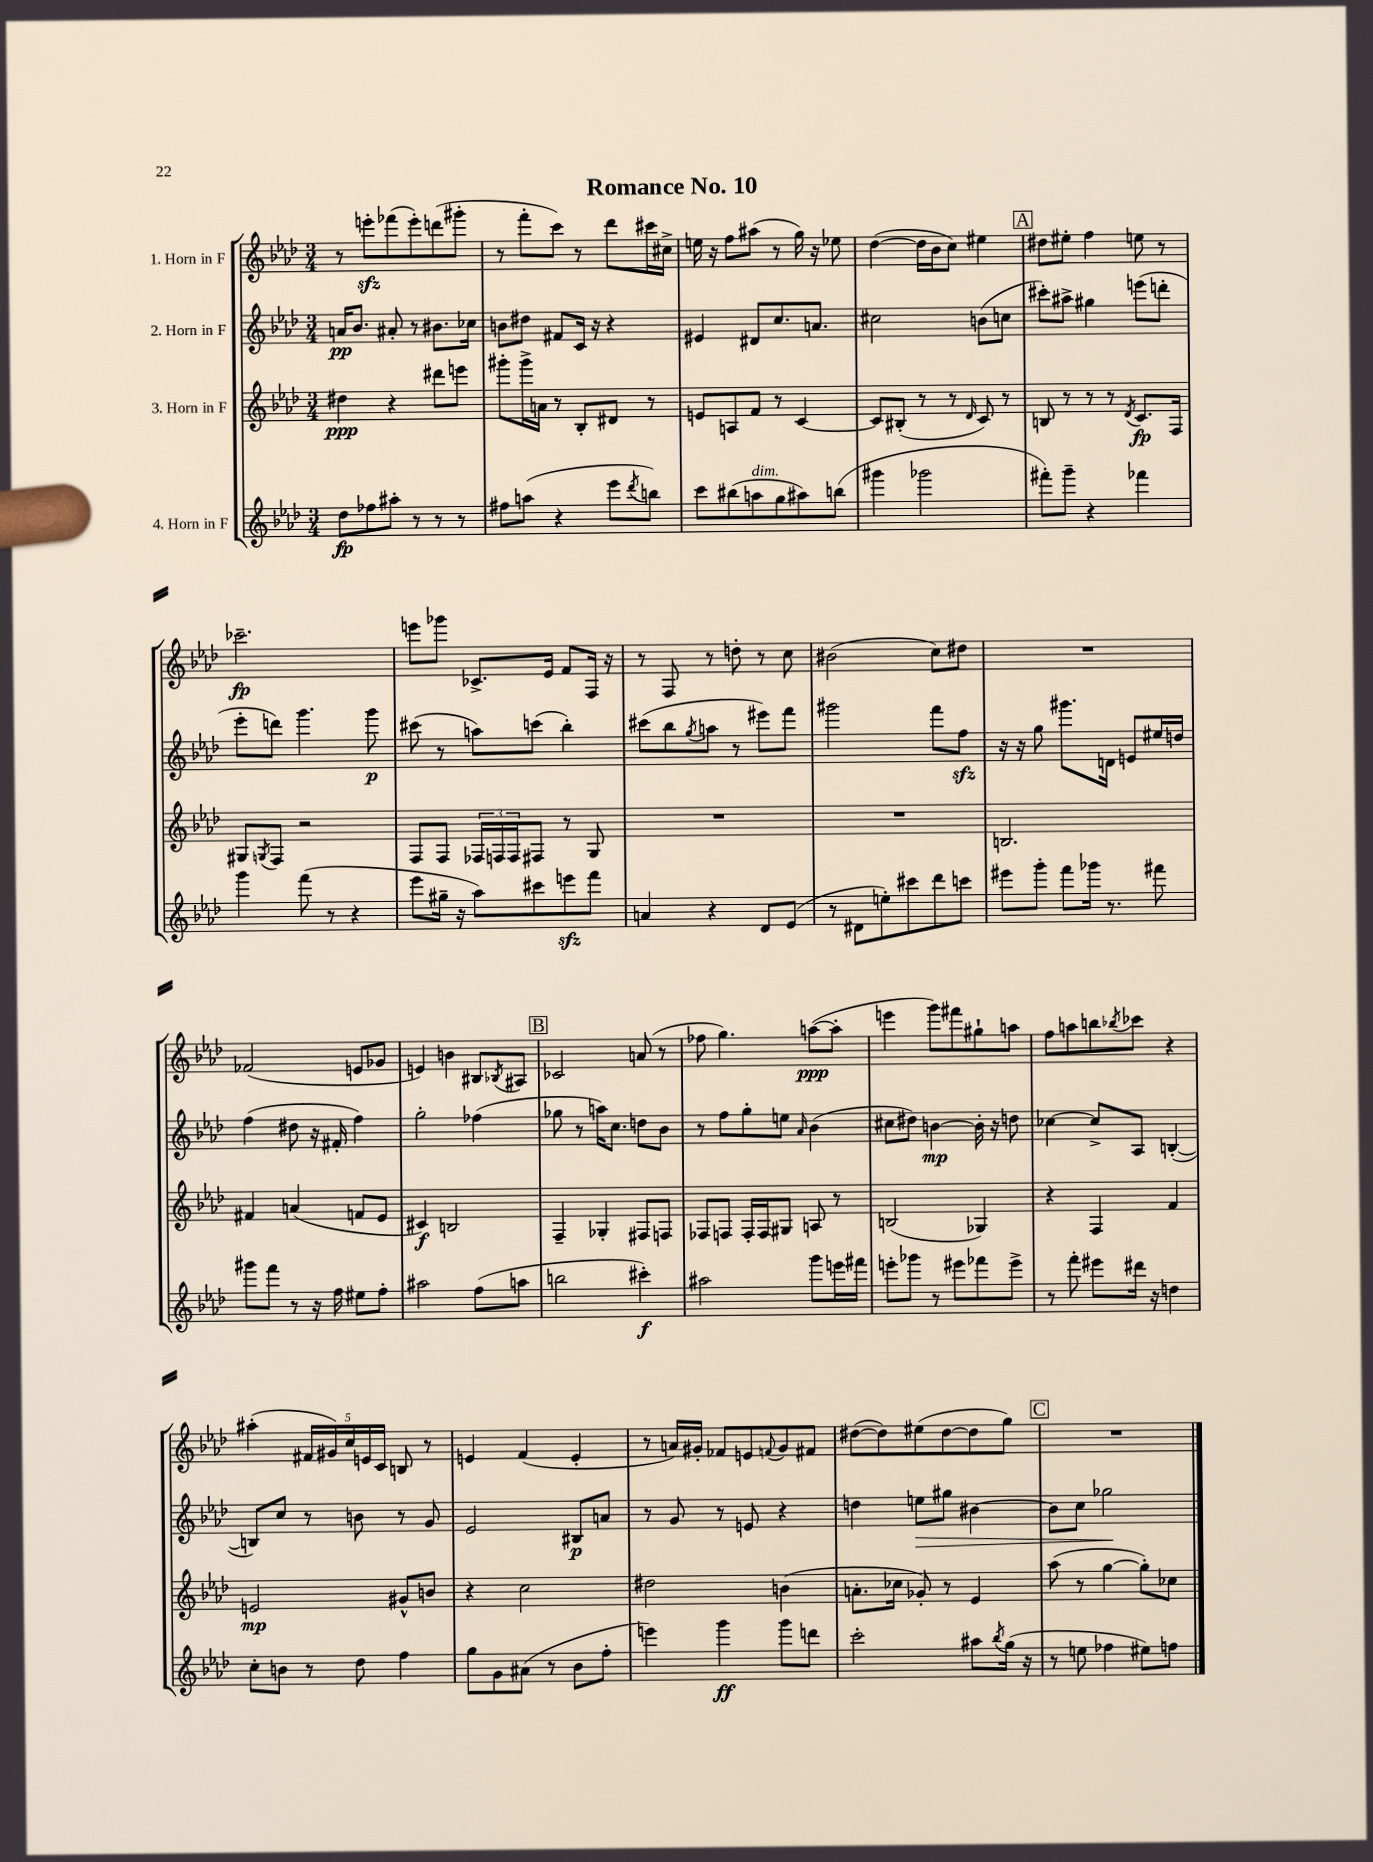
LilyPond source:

\header { title = "Romance No. 10" }
<<
\new StaffGroup <<
\new Staff = "s0" \with { instrumentName = "1. Horn in F" } {
    \clef treble \key aes \major \numericTimeSignature \time 3/4
    r8 e'''8-.\sfz fes'''8( e'''8-.) d'''8( gis'''8-. |
    r8 f'''8-. c'''8) r8 des'''8 cis'''16 cis''16-> |
    e''16 r16 f''8 ais''8( r8 g''16) r16 ees''8 |
    des''4~( des''16 bes'16 c''8) eis''4 |
    \mark \markup { \box "A" } dis''8 eis''8-. f''4 e''8 r8 |
    ces'''2.--\fp |
    e'''8 ges'''8 ces'8.-> ees'16 f'8 f16 r16 |
    r8 f8 r8 d''8-. r8 c''8 |
    bis'2( c''8) dis''8 |
    R2. |
    fes'2( e'8 ges'8 |
    e'4) b'4 bis8 \acciaccatura { bes8 } ais8 |
    \mark \markup { \box "B" } ces'2 a'8( r8 |
    fes''8 g''4.) a''8~\ppp( a''8-. |
    e'''4 g'''8) fis'''8 gis''8-! a''8 |
    f''8 a''8 b''8 \acciaccatura { bes''8 } ces'''8 r4 |
    ais''4-.( \tuplet 5/4 { fis'16 gis'16) c''16 e'16 c'16 } b8 r8 |
    e'4 f'4( e'4-. |
    r8 a'16) gis'16-. fes'8 e'8 \appoggiatura { f'8 } gis'8 fis'8 |
    dis''8~( dis''8) eis''8( dis''8~ dis''8 g''8) |
    \mark \markup { \box "C" } R2. \bar "|." |
}
\new Staff = "s1" \with { instrumentName = "2. Horn in F" } {
    \clef treble \key aes \major \numericTimeSignature \time 3/4
    a'16\pp bes'8. ais'8-. r8 bis'8. ces''16 |
    b'8 dis''8 fis'8 c'16 r16 r4 |
    eis'4 dis'8 c''8. a'8. |
    cis''2 b'8( c''8 |
    \mark \markup { \box "A" } cis'''8-.) ais''8-> gis''4 e'''8( d'''8-. |
    ees'''8-. d'''8) g'''4. g'''8\p |
    cis'''8( r8 a''8) c'''8( bes''4-.) |
    cis'''8( bes''8 \acciaccatura { g''8 } a''8 r8 eis'''8) f'''8 |
    gis'''2 f'''8 f''8\sfz |
    r16 r16 g''8 gis'''8. d'16 e'8 eis''16 d''16 |
    f''4( dis''8 r16 fis'16-. f''4) |
    g''2-. fes''4( |
    \mark \markup { \box "B" } ges''8 r8 a''16) c''8. d''8 bes'8 |
    r8 f''8 g''8-. e''8 \grace { aes'16 } bes'4( |
    cis''8 dis''8) b'4~\mp b'16-. r16 d''8 |
    ces''4~ ces''8-> aes8 b4~-.( |
    b8) c''8 r8 b'8 r8 g'8 |
    ees'2 bis8\p a'8 |
    r8 g'8 r8 e'8 r4 |
    d''4 e''8\> gis''8 bis'4~ |
    \mark \markup { \box "C" } bis'8 c''8 ges''2\! \bar "|." |
}
\new Staff = "s2" \with { instrumentName = "3. Horn in F" } {
    \clef treble \key aes \major \numericTimeSignature \time 3/4
    dis''4\ppp r4 dis'''8 e'''8 |
    gis'''8-. gis'''16-> a'16 r8 bes8-. dis'8 r8 |
    e'8 a8 f'8 r8 c'4~ |
    c'8 bis8-.( r8 r8 \grace { des'16 } c'8) r8 |
    \mark \markup { \box "A" } b8 r8 r8 r8 \acciaccatura { des'8 } c'8.\fp f16 |
    gis8 \acciaccatura { g8 } f8 r2 |
    f8 f8 \tuplet 3/2 { fes16 f16 f16 } fis8 r8 g8 |
    R2. |
    R2. |
    b2. |
    fis'4 a'4( f'8 ees'8 |
    cis'4\f) b2 |
    \mark \markup { \box "B" } f4-- ges4-. fis8 f8 |
    fes8 f8 f16-. f16 gis8 a8 r8 |
    b2( ges4) |
    r4 f4 f'4 |
    e'2\mp gis'8-^ b'8 |
    r4 c''2 |
    dis''2 b'4( |
    a'8.-. ces''16 ges'8-.) r8 ees'4 |
    \mark \markup { \box "C" } aes''8( r8 g''4~ g''8-.) ces''8 \bar "|." |
}
\new Staff = "s3" \with { instrumentName = "4. Horn in F" } {
    \clef treble \key aes \major \numericTimeSignature \time 3/4
    des''8\fp fes''8 ais''8-. r8 r8 r8 |
    fis''8 a''8( r4 ees'''8 \acciaccatura { des'''8 } b''8) |
    c'''8 bis''8( a''8^\markup { \italic "dim." } g''8 ais''8) b''8( |
    gis'''4 ges'''2 |
    \mark \markup { \box "A" } fis'''8-.) g'''8-- r4 fes'''4 |
    g'''4 f'''8( r8 r4 |
    ees'''8 gis''16-- r16 aes''8) cis'''8 e'''8\sfz f'''8 |
    a'4 r4 des'8 ees'8( |
    r8 dis'8 e''8-.) cis'''8 des'''8 c'''8 |
    eis'''8 g'''8-. f'''8 ges'''16 r8. fis'''8 |
    gis'''8 f'''8 r8 r16 f''16 eis''8 f''8-. |
    ais''2 f''8( a''8 |
    \mark \markup { \box "B" } b''2 cis'''4-.\f) |
    ais''2 g'''8 e'''16 fis'''16 |
    e'''8-. ges'''8 r8 eis'''8 fes'''8 eis'''8-> |
    r8 f'''8-. eis'''8 dis'''16 r16 d''4 |
    c''8-. b'8 r8 des''8 f''4 |
    g''8 g'8 ais'8( r8 bes'8 f''8-. |
    e'''4) g'''4\ff g'''8 d'''8 |
    c'''2-. ais''8 \acciaccatura { bes''8 } g''16( r16 |
    \mark \markup { \box "C" } r8 e''8 fes''4 eis''8) f''8 \bar "|." |
}
>>
>>
\layout { \context { \Score \remove "Bar_number_engraver" } }
